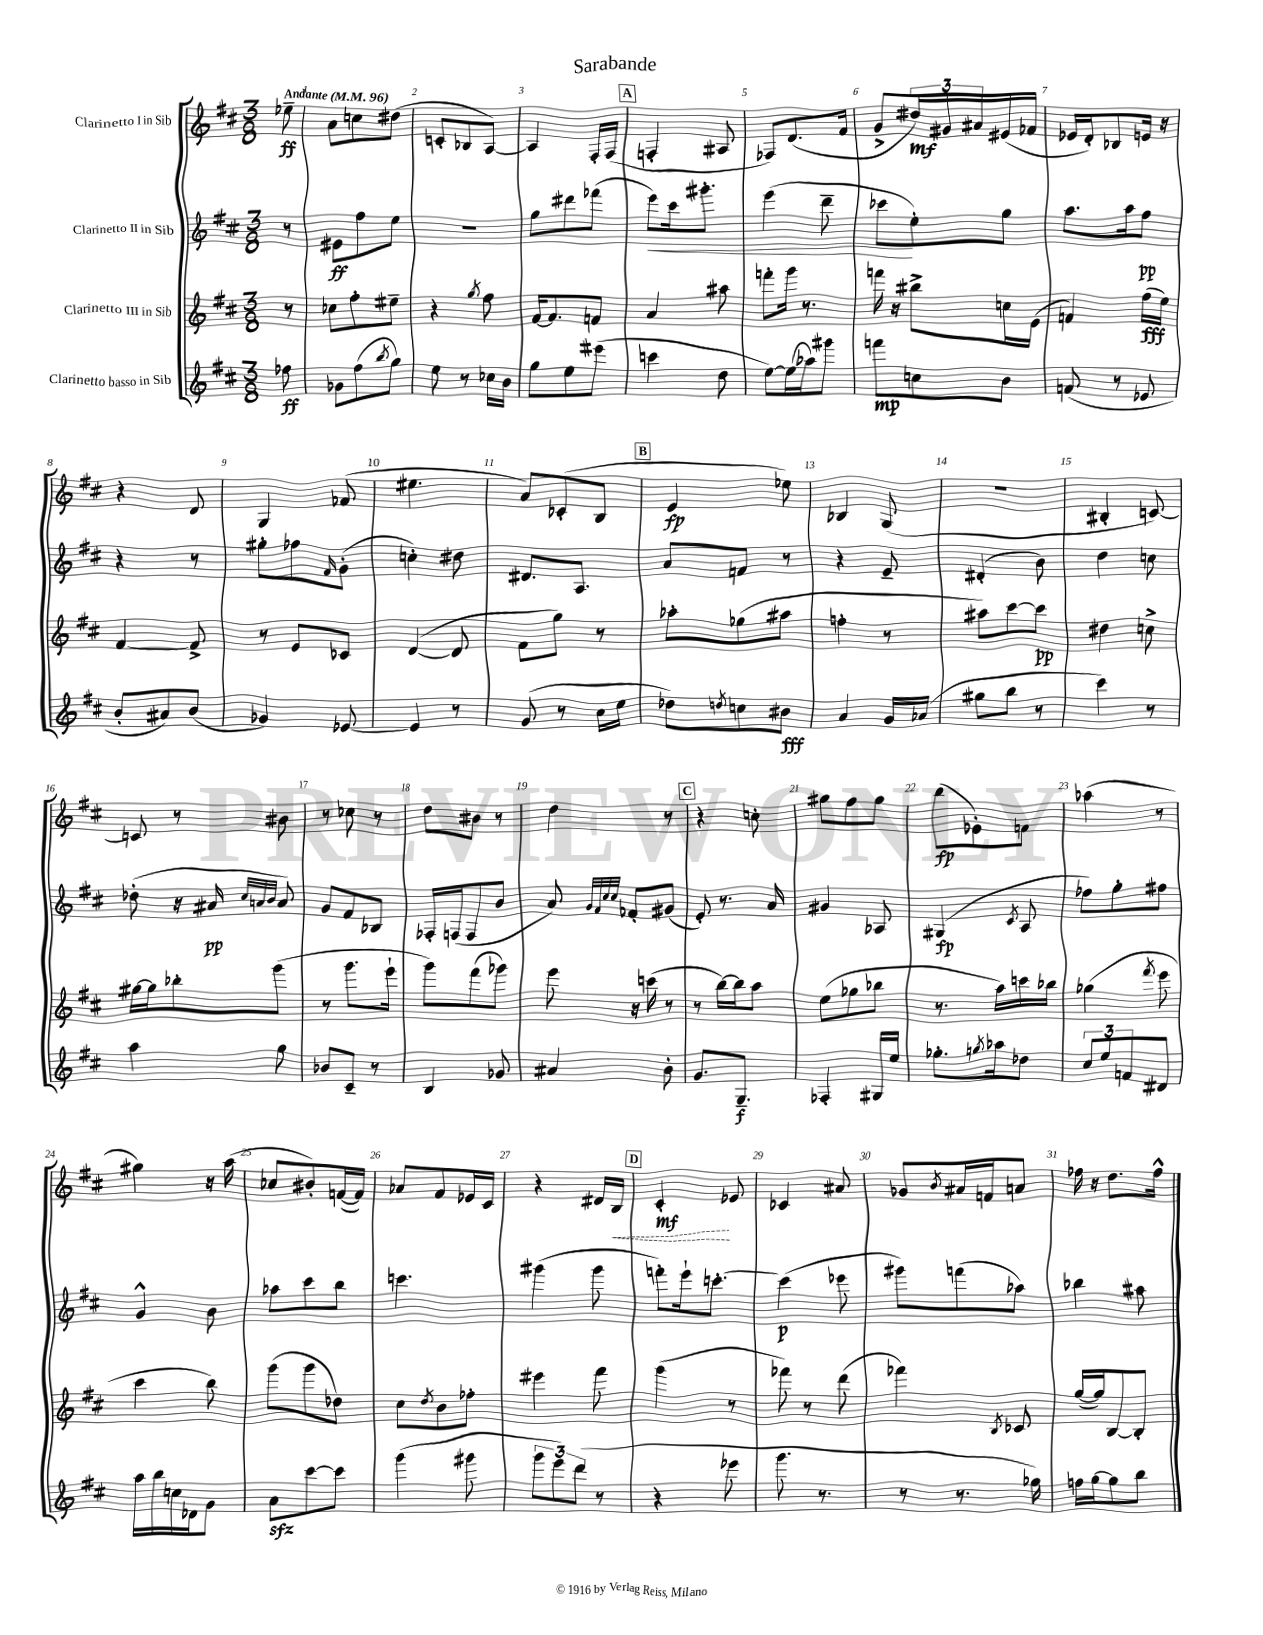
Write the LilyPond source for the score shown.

\header { title = "Sarabande" }
<<
\new StaffGroup <<
\new Staff = "s0" \with { instrumentName = "Clarinetto I in Sib" } {
    \clef treble \key d \major \numericTimeSignature \time 3/8 \partial 8 \tempo "Andante" 4 = 96
    ees''8--\ff |
    a'8 c''8 dis''8( |
    c'8-. bes8 a8~) |
    a4 fis16-. fis16( |
    \mark \markup { \box "A" } f4-. ais8 |
    fes8) d'8.( fis'16 |
    g'8-> \tuplet 3/2 { dis''16\mf) gis'16 ais'16 } eis'16( fes'16 |
    ees'16 d'16-.) bes8 e'16 r16 |
    r4 d'8 |
    g4 fes'8( |
    eis''4. |
    a'8) ces'8-.( b8 |
    \mark \markup { \box "B" } e'4\fp ees''8) |
    bes4 g8( |
    R4. |
    bis4-. c'8~) |
    c'8 r8 bis'8 |
    r8 ces''8 r8 |
    d''8 bis'8 r8 |
    d''4 r8 |
    \mark \markup { \box "C" } r4 c''8-. |
    gis''8 fis''8 gis''8 |
    b''8\fp( ees'8-.) f'8 |
    aes''4( r8 |
    gis''4) r16 a''16( |
    ces''8 bis'8-.) f'16~( f'16) |
    aes'8 fis'8 ees'16 cis'16 |
    r4 dis'16 \once \override Hairpin.style = #'dashed-line b16\< |
    \mark \markup { \box "D" } cis'4-.\mf\! ees'8 |
    ces'4 ais'8 |
    ges'8 \acciaccatura { b'8 } ais'16 f'16 a'8 |
    fes''16 r16 d''8. fes''16-^ \bar "|." |
}
\new Staff = "s1" \with { instrumentName = "Clarinetto II in Sib" } {
    \clef treble \key d \major \numericTimeSignature \time 3/8 \partial 8
    r8 |
    eis'8\ff fis''8 e''8 |
    R4. |
    g''8 dis'''8 fes'''8( |
    \mark \markup { \box "A" } e'''8\<) cis'''16 gis'''8.-. |
    e'''4( d'''8-- |
    ces'''8\! e''8-.) g''8 |
    a''8. a''16 fis''8\pp |
    r4 r8 |
    gis''8-. fes''8 \grace { fis'16 } g'8-.( |
    c''4-.) dis''8 |
    dis'8. a8. |
    \mark \markup { \box "B" } a'8 f'8 r8 |
    r4 e'8-- |
    dis'4-.( b'8) |
    d''4 c''8 |
    des''8-.( r16 ais'16\pp \grace { cis''32 a'32 b'32 } a'8) |
    g'8 fis'8 bes8 |
    fes16-. f16( f8 b'8 |
    a'8) \grace { g'32 fis'32 cis''32 cis''32 } fes'8-. gis'8( |
    \mark \markup { \box "C" } e'8-.) r8. a'16 |
    gis'4 aes8 |
    gis4\fp( \acciaccatura { cis'8 } a8 |
    fes''8) g''8-. fis''8 |
    g'4-^ b'8 |
    aes''8 cis'''8 b''8 |
    c'''4. |
    gis'''4( gis'''8 |
    \mark \markup { \box "D" } f'''8-.) e'''16-! c'''8.~-. |
    c'''4\p( ees'''8 |
    gis'''8) f'''8( aes''8) |
    bes''4 ais''8 \bar "|." |
}
\new Staff = "s2" \with { instrumentName = "Clarinetto III in Sib" } {
    \clef treble \key d \major \numericTimeSignature \time 3/8 \partial 8
    r8 |
    ces''8 fis''8-. eis''8-- |
    r4 \acciaccatura { g''8 } fis''8 |
    fis'16~ fis'8. f'8 |
    \mark \markup { \box "A" } a'4 ais''8 |
    f'''8-. g'''16 r8. |
    f'''16 r16 bis''8-> c''16 e'16( |
    f'4) fis''16\fff( e''16) |
    fis'4~ fis'8-> |
    r8 e'8 ces'8 |
    d'4~( d'8 |
    fis'8 g''8) r8 |
    \mark \markup { \box "B" } aes''8-. ges''8( ais''8 |
    f''4-. r8 |
    ais''8) cis'''8~ cis'''8\pp |
    dis''4 c''8-> |
    gis''16~ gis''16 bes''8-. g'''8( |
    r8 g'''8. e'''16-! |
    g'''8) fis'''8( ges'''8) |
    e'''8 r16 c'''16( r8 |
    \mark \markup { \box "C" } r8 b''16~) b''16 a''8 |
    e''8( ges''8 bes''8 |
    r8. a''16) c'''16 bes''16 |
    ges''4( \acciaccatura { fis'''8 } e'''8 |
    cis'''4 b''8) |
    g'''8( g'''8 des''8) |
    cis''8 \acciaccatura { d''8 } b'8 fes''8-. |
    eis'''4 fis'''8 |
    \mark \markup { \box "D" } g'''4( r8 |
    fes'''8) r8 d'''8( |
    fes'''4) \acciaccatura { b8 } ces'8 |
    g''16~( g''16) b8~ b8-. \bar "|." |
}
\new Staff = "s3" \with { instrumentName = "Clarinetto basso in Sib" } {
    \clef treble \key d \major \numericTimeSignature \time 3/8 \partial 8
    fes''8\ff |
    ges'8 fis''8( \acciaccatura { b''8 } g''8) |
    e''8 r8 ces''16 b'16 |
    g''8 e''8 eis'''8( |
    \mark \markup { \box "A" } c'''4 d''8 |
    e''8~) e''16( aes''16) gis'''8 |
    f'''8\mp c''8 b'8 |
    f'8( r8 ees'8 |
    b'8-. ais'8) b'8( |
    ges'4) ees'8~ |
    ees'4 r8 |
    g'8( r8 cis''16 e''16 |
    \mark \markup { \box "B" } des''8) \acciaccatura { d''8 } c''8 bis'8\fff |
    a'4 g'16 aes'16( |
    gis''8 b''8 r8 |
    cis'''4) r8 |
    a''4 g''8 |
    bes'8 cis'8-- r8 |
    b4 ges'8 |
    ais'4 b'8-. |
    \mark \markup { \box "C" } g'8. g8.--\f |
    fes4-. gis16 e''16 |
    ges''8.-. \acciaccatura { g''8 } aes''16 des''8 |
    \tuplet 3/2 { cis''8 e''8 f'8 } dis'8 |
    a''16 b''16 c''16 des'16 g'8 |
    a'8\sfz cis'''8~ cis'''8 |
    g'''4( gis'''8 |
    \tuplet 3/2 { g'''8 e'''8) d'''8( } r8 |
    \mark \markup { \box "D" } r4 ees'''8 |
    g'''8. r8. |
    r8 r8. ges''16) |
    f''16 g''16~ g''8 b''8 \bar "|." |
}
>>
>>
\layout { \context { \Score \override BarNumber.break-visibility = ##(#f #t #t) barNumberVisibility = #all-bar-numbers-visible } }
